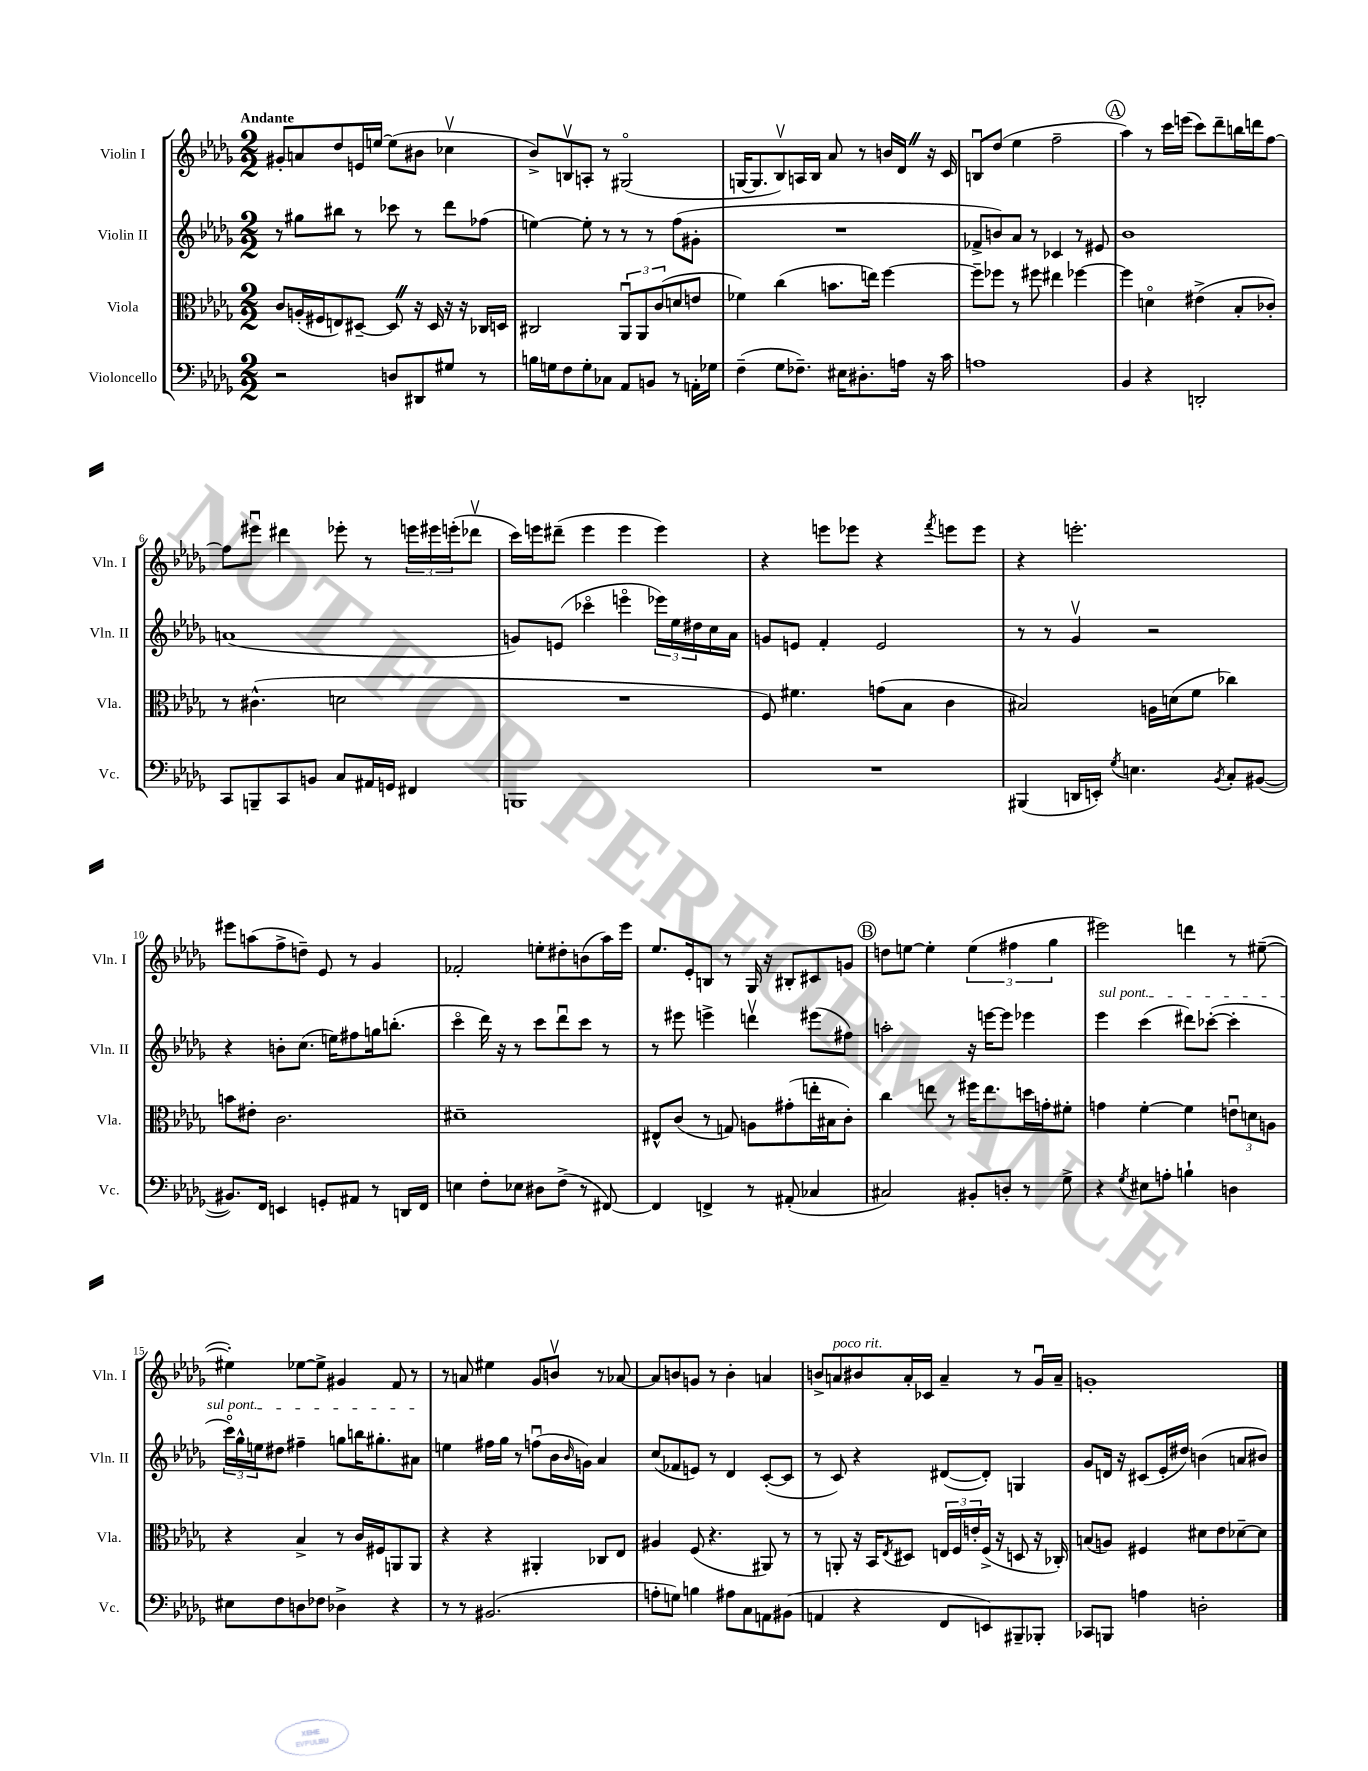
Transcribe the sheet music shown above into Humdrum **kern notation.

**kern	**kern	**kern	**kern
*staff4	*staff3	*staff2	*staff1
*clefF4	*clefC3	*clefG2	*clefG2
*k[b-e-a-d-g-]	*k[b-e-a-d-g-]	*k[b-e-a-d-g-]	*k[b-e-a-d-g-]
*M2/2	*M2/2	*M2/2	*M2/2
2r	8c	8r	8g#'
.	(16A'	8gg#	8a
.	16F#	.	.
.	8E)	8bb#	8dd-
.	[8D#~	8r	16e
.	.	.	[16ee
8D	8D#]	8ccc-	(8ee]
8DD#	16r	8r	8b#
.	16D#	.	.
8G#	16r	8ddd-	4cc-v
.	16r	.	.
8r	16C-	(8ff-	.
.	16D	.	.
=	=	=	=
16B	2C#	[4ee)	8b-^)
16G	.	.	.
8F	.	.	8Bv
8G'	.	8ee']	8A'
8C-	.	8r	8r
8AA-	12AA-u	8r	(2G#o
.	12AA-	.	.
8BB	.	8r	.
.	(12c	.	.
8r	8d	(8ff	.
16AA'	8e	8g#'	.
16G-	.	.	.
=	=	=	=
(4F~	4f-)	1r	[16G
.	.	.	8.G]
8G-	(4cc	.	8B-v)
8.F-~)	.	.	16A
.	.	.	16B-
.	8.b	.	8a-
16E#	.	.	.
8.D#'	.	.	8r
.	16ee)	.	.
.	[4ff	.	16b
16A	.	.	16d-
16r	.	.	16r
16c	.	.	16c
=	=	=	=
1A	8ff~]	8f-^	8Bu
.	8ff-	8b)	(8dd-
.	8r	8a-	4ee-
.	8ff#	8r	.
.	4ee#	4c-	2ff~
.	[4ff-	8r	.
.	.	8e#	.
=	=	=	=
4BB-	4ff-]	1b-	4aa-)
4r	4do	.	8r
.	.	.	16ccc
.	.	.	(16eee
2DD'	(4e#^	.	8ccc)
.	.	.	8ddd-~
.	8B-'	.	16bb
.	.	.	16ddd
.	8c-')	.	[8ff
=	=	=	=
8CC	8r	(1a	8ff]
8BBB~	(4.c#^^	.	8eee#u
8CC	.	.	4ddd#
8BB	.	.	.
8C	2d	.	8eee-'
16AA#	.	.	8r
16GG	.	.	.
4FF#	.	.	24eee
.	.	.	24eee#
.	.	.	(24eee'
.	.	.	8ddd-v
=	=	=	=
1BBB	1r	8g)	16ccc)
.	.	.	16eee
.	.	(8e	(8ddd#~
.	.	4ccc-o	4eee
.	.	4eeeo	4eee
.	.	24eee-)	4eee)
.	.	24ee-	.
.	.	24dd#	.
.	.	16cc	.
.	.	16a-	.
=	=	=	=
1r	8F)	8g	4r
.	4.f#	8e	.
.	.	4f'	8eee
.	.	.	8eee-
.	(8g	2e	4r
.	8B-	.	.
.	.	.	8qfff
.	4c	.	8eee
.	.	.	8eee
=	=	=	=
(4BBB#	2B#)	8r	4r
.	.	8r	.
16DD	.	4g-v	2.eee'
16EE')	.	.	.
8qG-	.	.	.
4.E	.	.	.
.	16A	2r	.
.	(16d	.	.
.	8f	.	.
8qBB-	.	.	.
8C'	4cc-)	.	.
([8BB#	.	.	.
=	=	=	=
8.BB#])	8b	4r	8eee#
.	8e#'	.	(8aa
16FF	.	.	.
4EE	2.c	8b'	8ff^
.	.	(8.cc	8dd~)
8GG'	.	.	8e-
.	.	16ee)	.
8AA#	.	8ff#	8r
8r	.	16gg	4g-
.	.	(8.bb'	.
16DD	.	.	.
16FF	.	.	.
=	=	=	=
4E	1d#~	4ccco	2f-'
8F'	.	16ddd-)	.
.	.	16r	.
8E-	.	8r	.
8D#	.	8ccc	8ee'
(8F^	.	8ddd-u	8dd#'
8r	.	8ccc	(8b
[8FF#)	.	8r	16aa-)
.	.	.	16eee-
=	=	=	=
4FF#]	8E#^^	8r	8.ee-
.	(8c	8eee#	.
.	.	.	16e-'
4FF^	8r	4eee^	8B
.	8G)	.	8r
8r	8A	4dddv	16G-
.	.	.	16r
(8AA#'	(8g#'	.	8B#'
4C-	16ee'	(8eee#	8c#
.	16B#	.	.
.	8c')	8ff#)	8g
=	=	=	=
2C#)	4cc	2aa'	8dd
.	.	.	[8ee
.	8ee	.	4ee']
.	8r	.	.
8BB#'	16ff#	16r	(6ee
.	8.ee	[16eee	.
8D'	.	8eee]	.
.	.	.	6ff#
8r	16dd	4eee-	.
.	16g'	.	.
.	.	.	6gg-
8G-^	8f#'	.	.
=	=	=	=
4r	4g	4eee-	2eee#)
8qG-	.	.	.
8E#	[4f'	(4ccc	.
8A'	.	.	.
4B`	4f]	8ddd#)	4ddd
.	.	([8ccc-'	.
4D	12eu	4ccc-']	8r
.	12d	.	.
.	.	.	([8ee#~
.	12A	.	.
=	=	=	=
8E#	4r	24ccco)	4ee#'])
.	.	24gg-^^	.
.	.	24ee	.
8F	.	8dd#	.
8D	4B-^	4ff#~	[8ee-
8F-	.	.	8ee-^]
4D-^	8r	8gg	4g#
.	16c	16bb	.
.	16F#	8.gg#'	.
4r	8AA	.	8f
.	8AA	8a#	8r
=	=	=	=
8r	4r	4ee	8r
8r	.	.	8a
(2.BB#	4r	16ff#	4ee#
.	.	16gg-	.
.	.	8r	.
.	4AA#'	(8ffu	8g-
.	.	16b-	8bv
.	.	16qqb-	.
.	.	16g)	.
.	8C-	4a-	8r
.	8E-	.	[8a-
=	=	=	=
8A'	4A#	(8cc	8a-]
8G)	.	8f-	8b
4B	(8F	8e)	8g
.	4.r	8r	8r
8A#	.	4d-	4b'
8C	.	.	.
8AA	8AA#)	([8c'	4a
(8BB#	8r	8c]	.
=	=	=	=
4AA	8r	8r	8b^
.	8AA'	8c)	8a
4r	16r	4r	8b#
.	16BB-	.	.
.	8qE-	.	.
.	8D#	.	16a'
.	.	.	16c-
8FF	24E	([8d#	4a~
.	24F	.	.
.	24e'	.	.
8EE)	(16F^	8d#'])	.
.	16r	.	.
8BBB#~	8D	4G	8r
8BBB-'	16r	.	16g-u
.	16C-')	.	16a~
=	=	=	=
8CC-	(8B	8g-	1g'
8BBB	8A)	16d	.
.	.	16r	.
4A	4F#	(8c#	.
.	.	16e-'	.
.	.	16dd#)	.
2D'	8d#	(4b	.
.	8e-	.	.
.	[8d-~	8a	.
.	8d-]	8b#)	.
==	==	==	==
*-	*-	*-	*-
